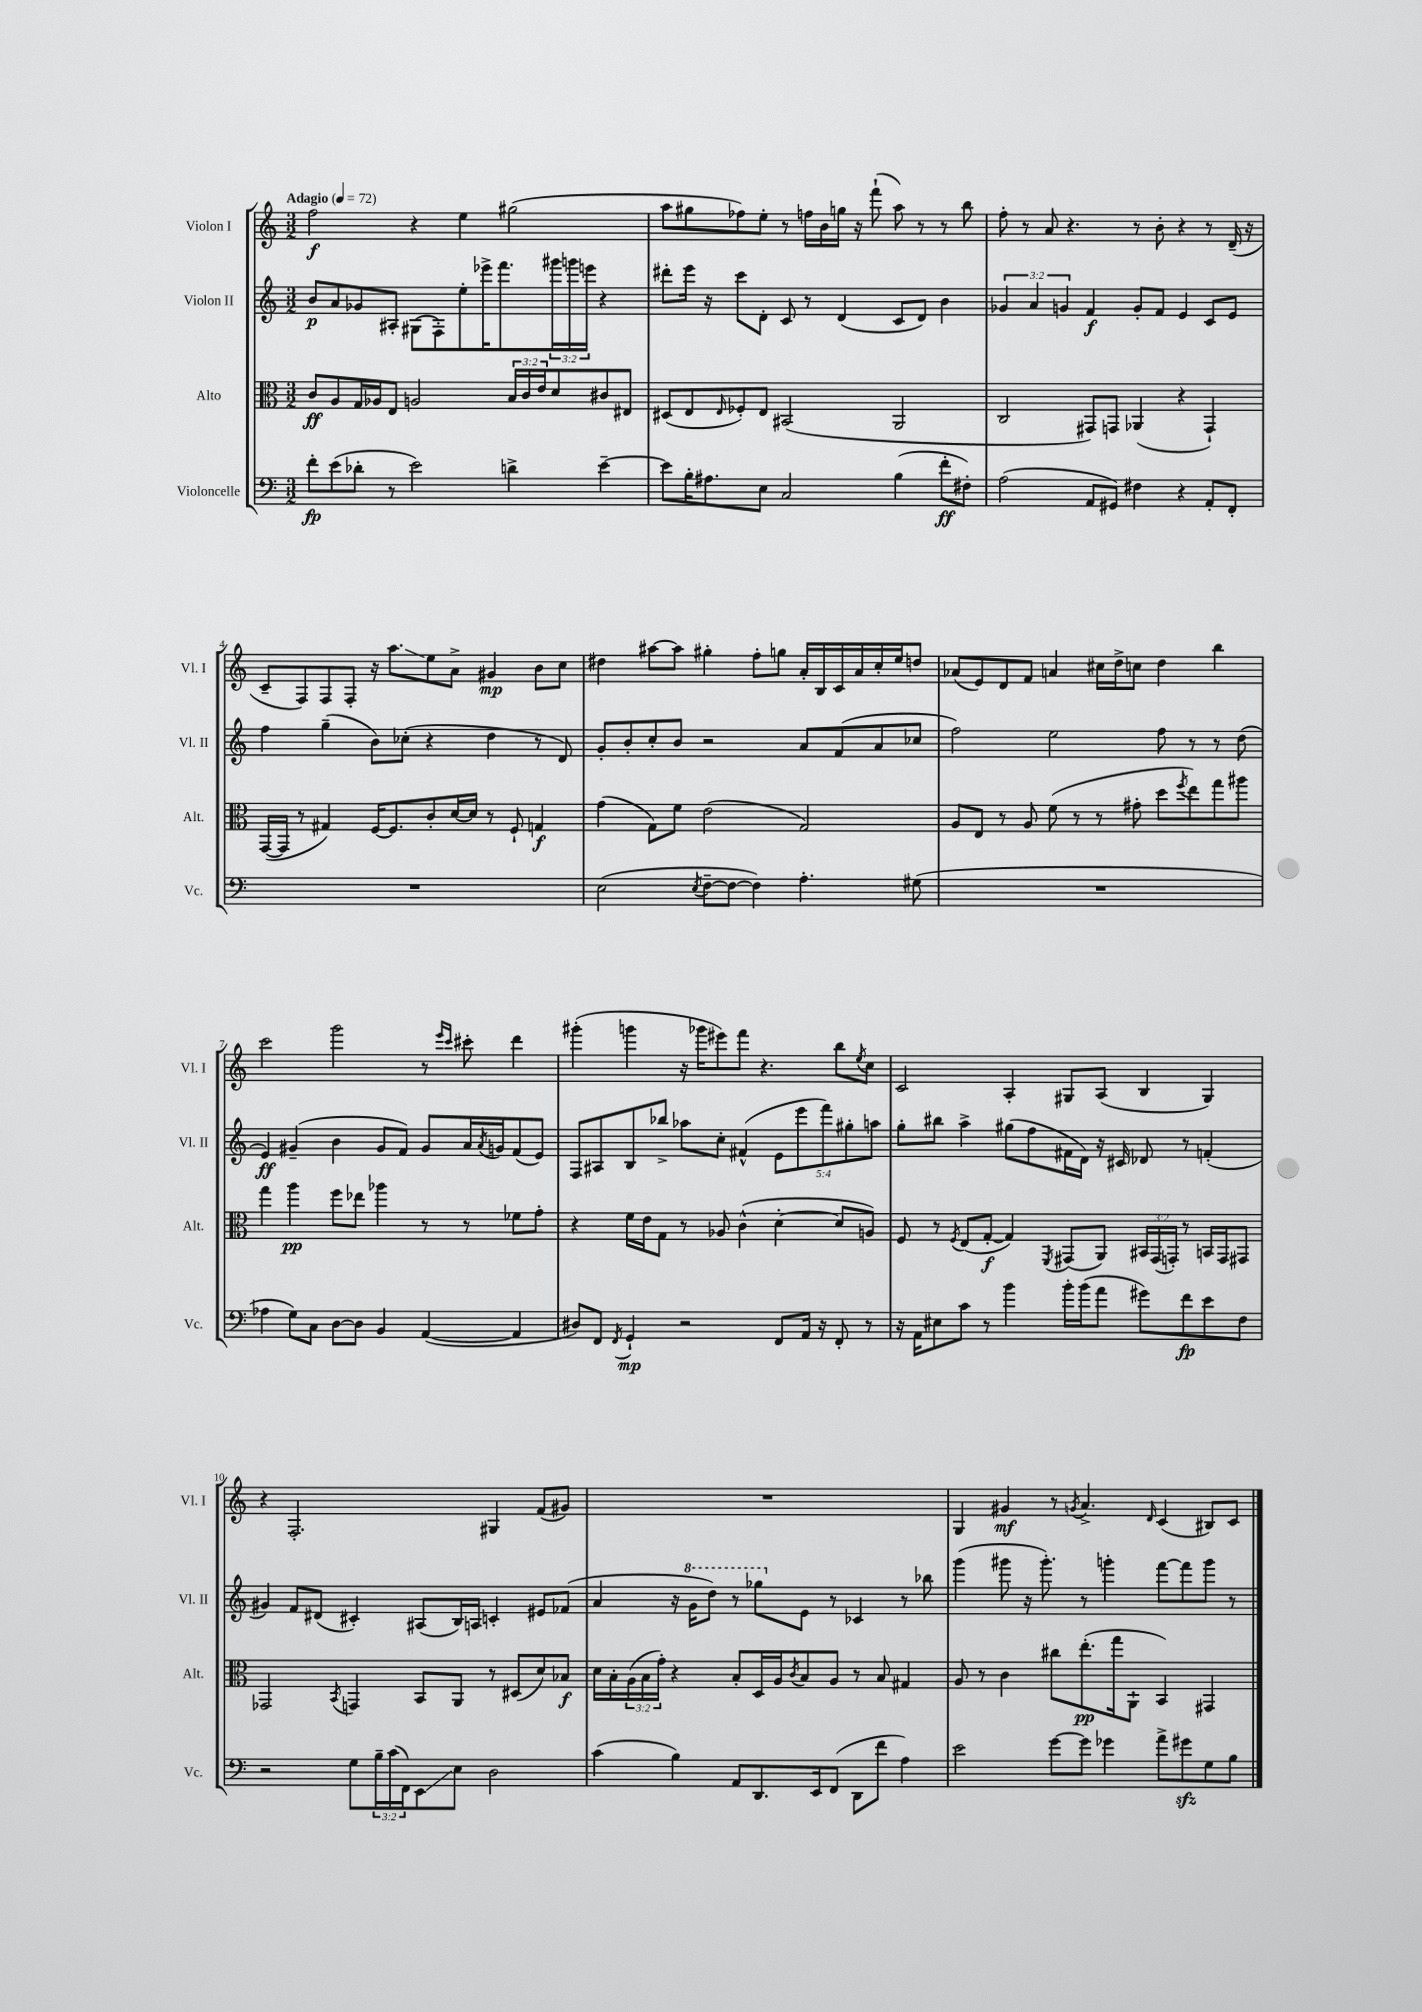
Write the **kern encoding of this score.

**kern	**kern	**kern	**kern
*staff4	*staff3	*staff2	*staff1
*clefF4	*clefC3	*clefG2	*clefG2
*k[]	*k[]	*k[]	*k[]
*M3/2	*M3/2	*M3/2	*M3/2
*MM72	*MM72	*MM72	*MM72
8f'	8c	8b	2ff
(8e	8A	8a	.
8d-'	16G	8g-	.
.	16A-	.	.
8r	8E	8A#'	.
2e)	2A	(8G#	4r
.	.	8F')	.
.	.	8ee'	4ee
.	.	16eee-^	.
.	.	8.fff	.
4d^	24B	.	(2gg#
.	24c	.	.
.	24e	.	.
.	8d	24ggg#	.
.	.	24ggg	.
.	.	24eee	.
[4e~	8c#	4r	.
.	8E#	.	.
=	=	=	=
8e]	(8D#	8ddd#'	8aa
16B'	8E	16eee	8gg#
8.A#	.	16r	.
.	16qqE	.	.
.	8F-')	8ccc	8ff-)
8E	8E	8d'	8ee'
2C	(2BB#	8c	8r
.	.	8r	16ff
.	.	.	16b
.	.	(4d	16gg
.	.	.	16r
.	.	.	(8fff`
(4B	2AA	8c	8aa)
.	.	8d)	8r
8f'	.	4b	8r
8F#')	.	.	8bb
=	=	=	=
(2A	2C	6g-	8ff'
.	.	.	8r
.	.	6a	.
.	.	.	8a
.	.	6g	.
.	.	.	4.r
8AA	8GG#)	4f	.
8GG#)	8GG	.	.
4F#	(4AA-	8g'	8r
.	.	8f	8b'
4r	4r	4e	4r
8AA'	4GG`)	8c	8r
8FF'	.	8e	(16d~
.	.	.	16r
=	=	=	=
1.r	([16GG	4ff	8c~
.	16GG]	.	.
.	8r	.	8F)
.	4G#)	(4gg~	8F
.	.	.	8F'
.	[16F	8b)	16r
.	8.F]	.	8.aa
.	.	(8cc-'	.
.	8c'	4r	8ee
.	[16d	.	8a^
.	16d]	.	.
.	8r	4dd	4g#
.	8F`	.	.
.	4G	8r	8b
.	.	8d)	8cc
=	=	=	=
(2E	(4g	8g'	4dd#
.	.	8b'	.
.	8G)	8cc'	[8aa#
.	8f	8b	8aa#]
8qE	.	.	.
[8F~	(2e	2r	4gg#'
8F_	.	.	.
4F])	.	.	8ff'
.	.	.	8gg
4.A'	2G)	8a	16a'
.	.	.	16B
.	.	(8f	16c
.	.	.	16a
.	.	8a	16cc'
.	.	.	16ee
(8G#	.	8cc-	8dd
=	=	=	=
1.r	8A	2ff)	(8a-
.	8E	.	8e)
.	8r	.	8d
.	8A	.	8f
.	(8f	2ee	4a
.	8r	.	.
.	8r	.	16cc#
.	.	.	16dd^
.	8g#'	.	8cc
.	8dd	8ff	4dd
.	8qff	.	.
.	8ee)	8r	.
.	8gg	8r	4bb
.	8aa#	(8dd	.
=	=	=	=
4A-	4gg	4e)	2ccc
8G)	4aa	(4g#~	.
8C	.	.	.
[8D	8ff	4b	2ggg
8D]	8ee-	.	.
4BB	4aa-	8g#	.
.	.	8f)	.
([4AA	8r	8g#	8r
.	.	.	16qqeee
.	.	.	16qqccc
.	8r	16a	8ccc#'
.	.	8qa	.
.	.	16g	.
4AA]	8f-	(8f	4ddd
.	8g'	8e)	.
=	=	=	=
8D#)	4r	8F	(4ggg#'
8FF	.	8A#	.
8qFF	.	.	.
4GG`	16f	8B	4ggg
.	16e	.	.
.	8G	8bb-^	.
2r	8r	8aa-	16r
.	.	.	16ggg-
.	8A-	8cc'	8eee#)
.	(4c^^	(4f#^^	8fff
.	.	.	4.r
8FF	[4d'	10e	.
.	.	10eee	.
16AA	.	.	.
16r	.	.	.
.	.	10fff)	.
8FF'	8d]	.	8bb
.	.	10gg#'	.
.	.	.	8qee
8r	8A)	.	8cc
.	.	10aa	.
=	=	=	=
16r	8F	8gg'	2c
16AA	.	.	.
8E#	8r	8bb#	.
.	8qF	.	.
8c	(8E	4aa^	.
8r	[8G'	.	.
4b	4G])	(8gg#	4A'
.	.	8ff	.
.	8qFF	.	.
16b'	(8GG#	16f#	8G#
(16b	.	16d)	.
8a	8AA)	16r	(8A
.	.	16c#	.
8g#)	24BB#	8d-	4B
.	(24GG#	.	.
.	24GG')	.	.
8f	8r	8r	.
8e	16BB	(4f'	4G#)
.	16GG	.	.
8F	8GG#	.	.
=	=	=	=
2r	2GG-	4g#)	4r
.	.	8f	2.F'
.	.	(8d#	.
.	8qBB	.	.
8G	4GG	4c#')	.
24B~	.	.	.
(24c	.	.	.
24FF)	.	.	.
8EE	8BB	(8A#	.
8E	8AA	16B)	.
.	.	16A	.
2D	8r	4c'	4G#
.	(8D#	.	.
.	8d)	8e#	(8f
.	8B-	(8f-	8g#)
=	=	=	=
(4c	16d	4a	1.r
.	16B'	.	.
.	(24A	.	.
.	24B	.	.
.	24g')	.	.
4B)	4r	16r	.
.	.	16gg	.
.	.	8ddd)	.
8AA	8B'	8r	.
8.DD	16D	8ggg-	.
.	16A	.	.
.	8qc	.	.
.	8B	8e	.
16EE	.	.	.
(8FF	8A	8r	.
8DD	8r	4c-	.
8f	8B	.	.
4A)	4G#	8r	.
.	.	8bb-	.
=	=	=	=
2e	8A	(4ggg	4G
.	8r	.	.
.	4c	8ggg#	4g#
.	.	16r	.
.	.	8.ggg#')	.
[8g	8cc#	.	8r
.	.	.	8qg
8g]	(8.ee'	8r	4.a^
4g-	.	4ggg'	.
.	16gg	.	.
.	8AA`	.	.
.	.	.	16qqd
8a^	4BB)	[8fff	(4c
8g#	.	8fff]	.
8G	4GG#	8ggg	8B#)
8B	.	8r	8c
==	==	==	==
*-	*-	*-	*-
